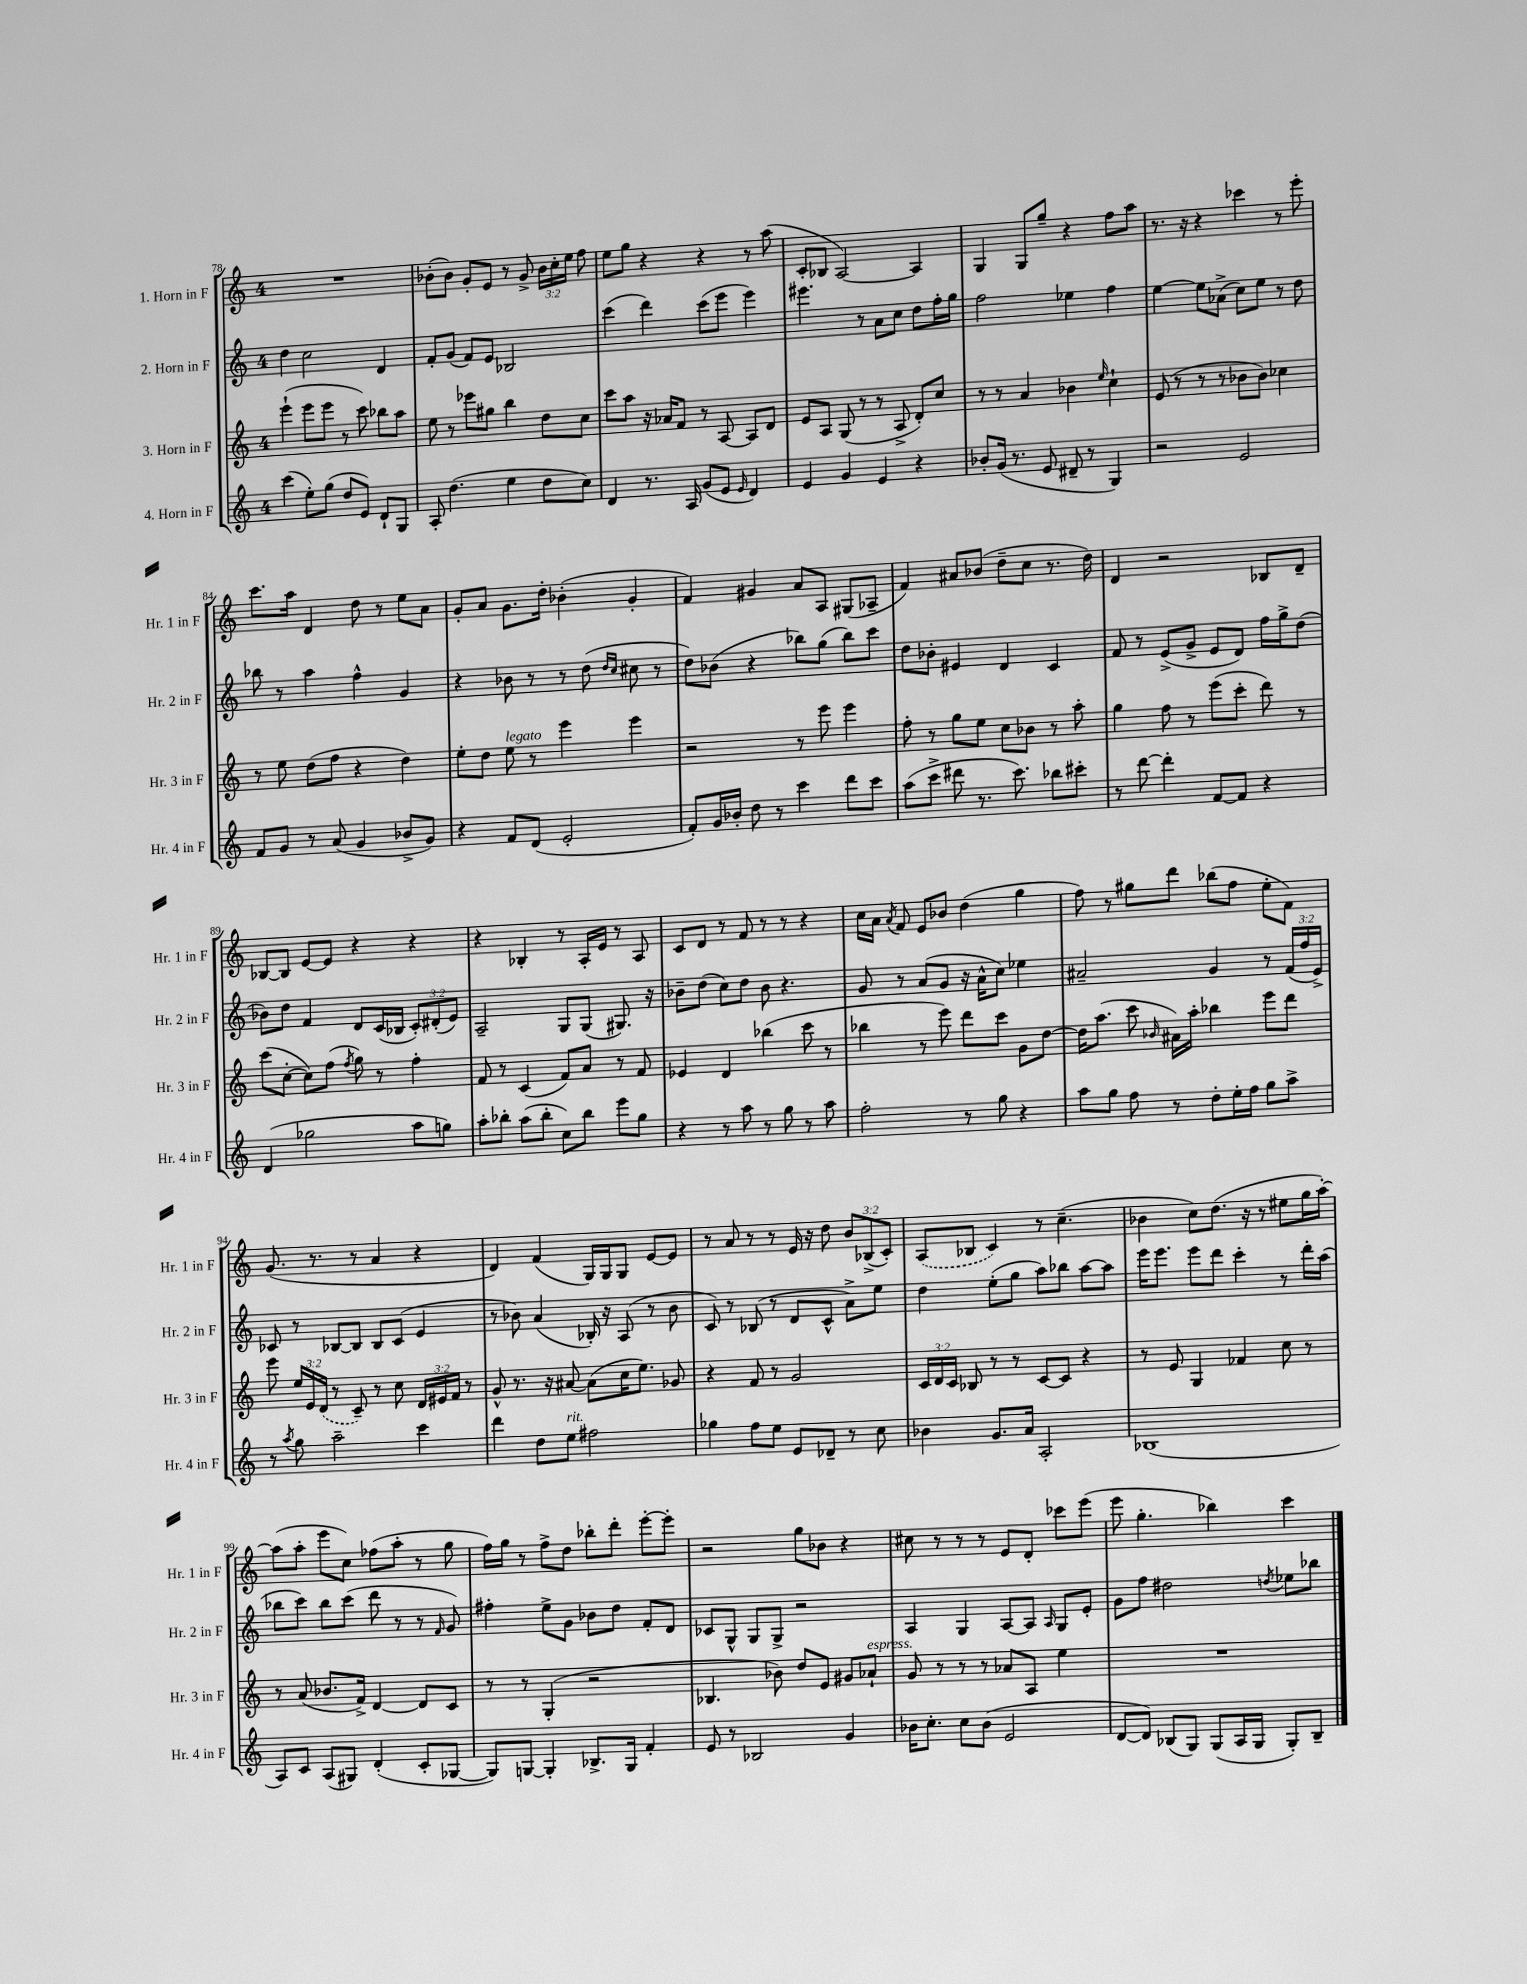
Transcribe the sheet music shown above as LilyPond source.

<<
\new StaffGroup <<
\new Staff = "s0" \with { instrumentName = "1. Horn in F" shortInstrumentName = "Hr. 1 in F" } {
    \clef treble \key c \major \once \override Staff.TimeSignature.style = #'single-digit \time 4/4 \override Staff.TupletNumber.text = #tuplet-number::calc-fraction-text
    \autoBeamOff R1 |
    bes'8[-.( bes'8]) g'8[-. e'8] r8 g'8-> \tuplet 3/2 { bes'16[ c''16-. e''16] } f''8 |
    e''8[ g''8] r4 r4 r8 a''8( |
    c'8[-. bes8] a2~) a4 |
    g4 g8[ g''8]-- r4 f''8[ a''8] |
    r8. r16 r4 ces'''4 r8 e'''8-. |
    c'''8.[ a''16] d'4 d''8 r8 e''8[ a'8] |
    g'8[-. a'8] g'8.[ d''16]-. bes'4-.( g'4-. |
    f'4) gis'4 a'8[ a8] gis8[( aes8]-- |
    f'4) ais'8[ bes'8]( d''8[-- c''8] r8. d''16) |
    d'4 r2 bes8[ d'8]-- |
    bes8[~ bes8] e'8[~ e'8] r4 r4 |
    r4 bes4-. r8 a16[-. e'16] r8 a8 |
    c'8[ d'8] r8 f'8 r8 r8 r4 |
    c''16[ a'16] \acciaccatura { a'8 } f'8 e'8[ bes'8] d''4( g''4 |
    f''8) r8 gis''8[ d'''8] bes''8[( f''8] e''8[-. f'8]) |
    g'8.( r8. r8 a'4 r4 |
    d'4) f'4( g16[) g16 g8] e'8[~ e'8] |
    r8 a'8 r8 r8 e'16 r16 d''8 \tuplet 3/2 { b'8[ bes8->( c'8]-.) } |
    \once \slurDashed a8[( bes8] c'4) r8 c''4.--( |
    bes'4 c''8[) d''8.]( r16 r8 eis''8[ g''16 a''16]~-.) |
    a''8[( a''8]-. e'''8[ c''8]) fes''8[( a''8]-. r8 g''8 |
    f''16[) g''16] r8 f''8[-> d''8] bes''8[-. d'''8]-. e'''8[~-. e'''8]-. |
    r2 g''8[ bes'8] r4 |
    cis''8 r8 r8 r8 e'8[ d'8]-. ces'''8[ e'''8]( |
    e'''8 g''4.-. bes''4) c'''4 \bar "|." |
}
\new Staff = "s1" \with { instrumentName = "2. Horn in F" shortInstrumentName = "Hr. 2 in F" } {
    \clef treble \key c \major \once \override Staff.TimeSignature.style = #'single-digit \time 4/4 \override Staff.TupletNumber.text = #tuplet-number::calc-fraction-text
    \autoBeamOff d''4 c''2 d'4 |
    f'8[-. g'8]( f'8[) e'8] bes2 |
    c'''4( d'''4) c'''8[( e'''8] e'''4) |
    eis'''4. r8 a'8[ c''8] d''8[ f''16-. g''16] |
    f''2 ees''4 f''4 |
    e''4~ e''8[ aes'8]->( c''8[) e''8] r8 d''8 |
    bes''8 r8 a''4 f''4-^ g'4 |
    r4 bes'8 r8 r8 d''8( \grace { d''16[ c''16] } cis''8 r8 |
    d''8[) bes'8]( r4 bes''8[) g''8]( bes''8[) c'''8] |
    d''8[ bes'8]-. eis'4 d'4 c'4 |
    f'8 r8 e'8[->( g'8]-> e'8[ d'8]) f''16[ g''16-> d''8]( |
    bes'8[) d''8] f'4 d'8[ c'16( bes16] \tuplet 3/2 { c'8[-.) dis'8-.( e'8]) } |
    a2-- g8[ g8]( gis8.) r16 |
    bes'8[-- d''8]( c''8[) d''8] bes'8 r4. |
    g'8 r8 a'8[( g'8] r16 a'16[-^ c''8]) ees''4 |
    ais'2-- g'4 r8 \tuplet 3/2 { f'16[( f''16 e'16]->) } |
    ces'8 r8 bes8[~ bes8] bes8[ ces'8]( e'4 |
    r8 bes'8) a'4( bes16-.) r16 a8( r8 bes'8 |
    c'8) r8 bes8( r8 d'8[ c'8]-^ a'8[->) e''8] |
    d''4 e''8[-.( g''8] a''8[) bes''8] a''8[~ a''8] |
    e'''16[ e'''8.] e'''8[ d'''8] c'''4-. r8 d'''16[-. a''16]( |
    bes''8[ c'''8]) bes''8[ c'''8]( d'''8 r8 r8 \grace { f'16 } g'8) |
    fis''4-. e''8[-> g'8] bes'8[ d''8] f'8[-. d'8] |
    ces'8[ g8]-^ g8[ g8]-> r2 |
    a4 g4 a8[~ a8] \grace { a16 } g8[ e'8]-. |
    g'8[ f''8] dis''2 \acciaccatura { d''8 } ees''8[ bes''8] \bar "|." |
}
\new Staff = "s2" \with { instrumentName = "3. Horn in F" shortInstrumentName = "Hr. 3 in F" } {
    \clef treble \key c \major \once \override Staff.TimeSignature.style = #'single-digit \time 4/4 \override Staff.TupletNumber.text = #tuplet-number::calc-fraction-text
    \autoBeamOff e'''4-!( e'''8[ e'''8] r8 c'''8) bes''8[ a''8] |
    e''8 r8 ees'''8[ gis''8] b''4 d''8[ c''8] |
    c'''8[ a''8] r16 aes'16[ f'8] r8 a8~ a8[ d'8] |
    e'8[ a8] g8( r8 r8 a8-> d'8[-.) c''8] |
    r8 r8 a'4 bes'4 \grace { e''16 } c''4-! |
    e'8( r8 r8 r8 bes'8[ bes'8]) ces''4 |
    r8 e''8 d''8[( f''8] r4 d''4) |
    e''8[-. d''8] e''8^\markup { \italic "legato" } r8 e'''4 e'''4 |
    r2 r8 e'''8 e'''4 |
    f''8-. r8 g''8[ e''8] c''8[ bes'8] r8 a''8-. |
    g''4 f''8 r8 e'''8[( c'''8]-. d'''8) r8 |
    c'''8[( c''8]~-. c''8[) f''8]( \acciaccatura { f''8 } g''8) r8 f''4-. |
    f'8 r8 c'4( f'8[) a'8] r8 f'8 |
    ees'4 d'4 bes''4( c'''8 r8 |
    bes''4 r8 e'''8) d'''8[ c'''8] g'8[ d''8]~ |
    d''16[ a''8.]( c'''8 \grace { bes'16 } ais'16[) a''16]-. bes''4 e'''8[ d'''8] |
    e'''8 \tuplet 3/2 { e''16[ e'16 \once \slurDashed d'16]( } r8 c'8--) r8 c''8 \tuplet 3/2 { d'16[ eis'16 f'16] } r8 |
    g'8-^ r8. r16 ais'8~ ais'8[( c''16 e''8.]) ges'8 |
    r4 f'8 r8 g'2 |
    \tuplet 3/2 { c'16[ d'16 c'16] } bes8 r8 r8 c'8[~ c'8] r4 |
    r8 e'8 g4 fes'4 c''8 r8 |
    r8 a'8( bes'8.[ f'16]->) d'4~ d'8[ c'8] |
    r8 r8 g4-.( r2 |
    bes4. bes'8) d''8[ e'8] gis'8[ aes'8]-!^\markup { \italic "espress." } |
    g'8 r8 r8 r8 aes'8[ a8] e''4 |
    R1 \bar "|." |
}
\new Staff = "s3" \with { instrumentName = "4. Horn in F" shortInstrumentName = "Hr. 4 in F" } {
    \clef treble \key c \major \once \override Staff.TimeSignature.style = #'single-digit \time 4/4
    \autoBeamOff c'''4( e''8[-.) g''8]( d''8[ e'8]) d'8[-! g8] |
    a8-. d''4.( e''4 d''8[ c''8]) |
    d'4 r8. a16 g'8[( e'8] \grace { e'16 } d'4) |
    e'4 g'4 e'4 r4 |
    bes'8[-. g'16]( r8. e'8 dis'8-- r8 g4) |
    r2 e'2 |
    f'8[ g'8] r8 a'8( g'4 bes'8[-> g'8]) |
    r4 f'8[ d'8]( e'2-. |
    f'8[-.) g'16 bes'16]-. d''8 r8 c'''4 d'''8[ c'''8] |
    a''8[( c'''8]-> dis'''8 r8. c'''8.) bes''8[ cis'''8]-. |
    r8 d'''8~ d'''4-. f'8[~ f'8] r4 |
    d'4( ges''2 a''8[ g''8]) |
    a''8[-. bes''8]-. a''8[( bes''8]-. c''8[) bes''8] e'''8[ g''8] |
    r4 r8 a''8 r8 g''8 r8 a''8 |
    f''2-. r8 g''8 r4 |
    a''8[ g''8] f''8 r8 d''8[-. e''16-. f''16] g''8[ a''8]-> |
    r8 \acciaccatura { a''8 } g''8 a''2-- c'''4 |
    d'''4 d''8[ e''8]^\markup { \italic "rit." } fis''2 |
    ges''4 f''8[ e''8] e'8[ des'8]-- r8 c''8 |
    bes'4 g'8.[ a'16] a2-. |
    bes1( |
    a8[) c'8] a8[( gis8]) d'4-.( c'8[-. ges8]~ |
    ges8[) g8]~ g4-. bes8.[-> g16] f'4-. |
    e'8 r8 bes2 g'4 |
    bes'16[ c''8.]-. c''8[ bes'8]( e'2 |
    d'8[~ d'8]) bes8[( g8]) g8[( a16 g16] g8[-.) bes8]-- \bar "|." |
}
>>
>>
\layout { \context { \Score currentBarNumber = #78 } }
